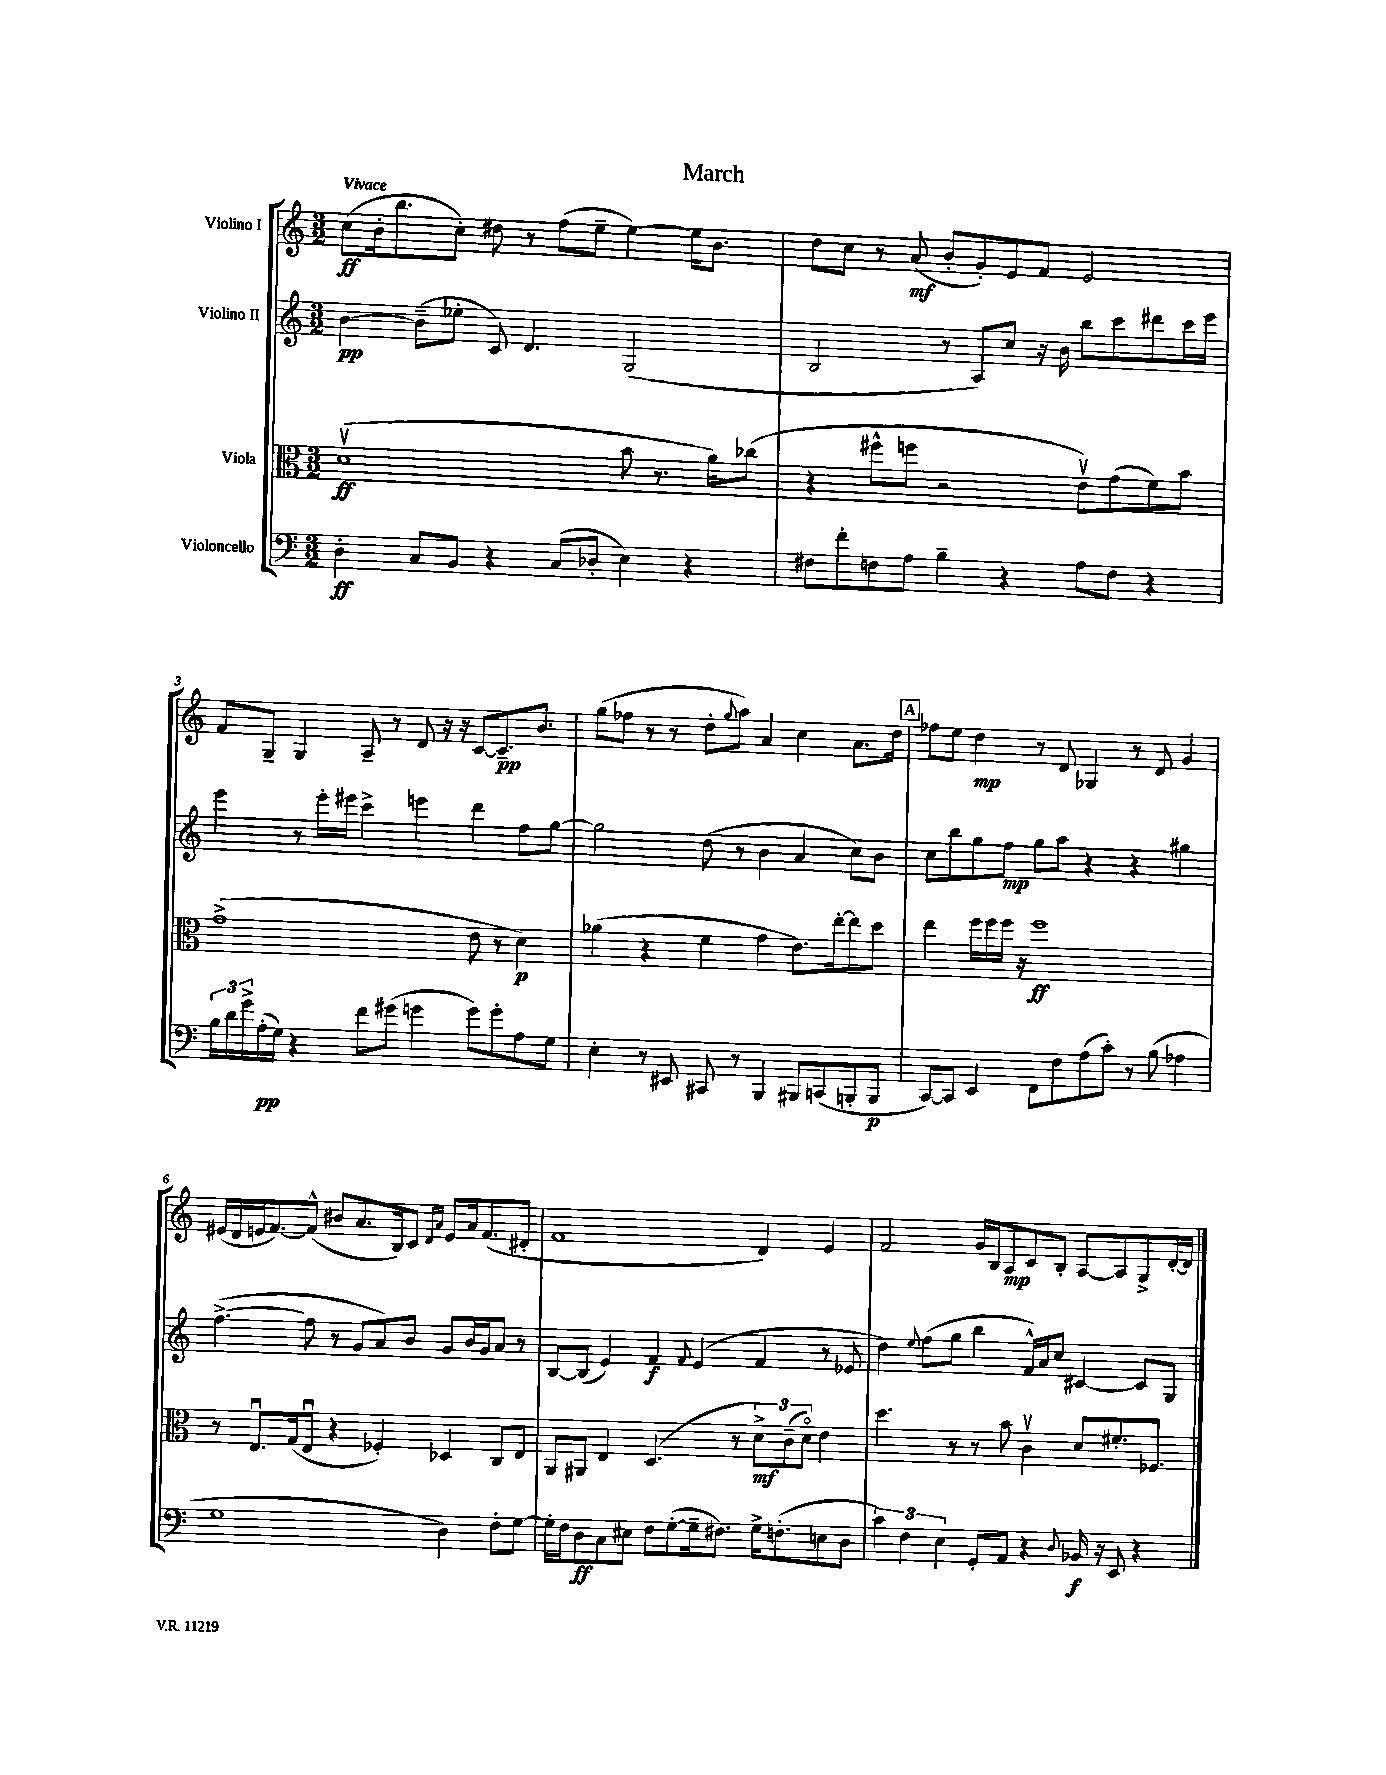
\header { title = "March" }
<<
\new StaffGroup <<
\new Staff = "s0" \with { instrumentName = "Violino I" } {
    \clef treble \key c \major \numericTimeSignature \time 3/2 \tempo "Vivace"
    c''8\ff( b'16-. b''8. c''8-.) dis''8 r8 f''8( e''8-- e''4~) e''16 b'8. |
    d''8 c''8 r8 a'8\mf( b'8-. g'8-.) e'8 f'8 e'2 |
    f'8 g8-- g4 a8-- r8 d'8 r16 r16 c'8~ c'8.--\pp b'8. |
    g''8( fes''8 r8 r8 d''8-. \appoggiatura { g''8 } a''8) a'4 c''4 a'8. d''16 |
    \mark \markup { \box "A" } fes''8 e''8 d''4\mp r8 d'8 ges4 r8 d'8 g'4 |
    eis'16( d'16 e'16 f'8.~) f'8-^( bis'8 a'8. b16) c'8 \grace { d'16 a'16 } e'8 a'16 f'8.( dis'8-. |
    f'1 d'4) e'4 |
    f'2 g'16 b16 a8\mp c'8 b8-. a8~ a8 g8-> d'16~-. d'16 \bar "|." |
}
\new Staff = "s1" \with { instrumentName = "Violino II" } {
    \clef treble \key c \major \numericTimeSignature \time 3/2
    b'4~\pp b'8--( ees''8-. c'8) d'4. g2( |
    b2 r8 a8) c''8 r16 b'16 b''8 c'''8 dis'''8 c'''16 e'''16 |
    e'''4 r8 e'''16-. eis'''16 c'''4-> e'''4 d'''4 f''8 g''8~ |
    g''2 d''8( r8 b'4 a'4 c''8) b'8 |
    \mark \markup { \box "A" } c''8 b''8 g''8 f''8\mp g''8 a''8 r4 r4 gis''4 |
    f''4.~->( f''8 r8 g'8 a'8) b'8 g'8 b'16 g'16 a'8 r8 |
    b8~ b8( e'4) f'4\f \appoggiatura { f'8 } e'4( f'4 r8 ees'8 |
    d''4) \appoggiatura { e''8 } f''8( g''8 b''4 f'16-^) a'16 c''8 cis'4~ cis'8 g8 \bar "|." |
}
\new Staff = "s2" \with { instrumentName = "Viola" } {
    \clef alto \key c \major \numericTimeSignature \time 3/2
    d'1\upbow\ff( b'8 r8. a'16) ces''8( |
    r4 fis''8-^ f''8 r2 e'8\upbow) g'8( f'8) b'8 |
    g'1->( e'8 r8 d'4\p) |
    aes'4( r4 f'4 g'4 e'8.) e''16~-. e''8 d''8 |
    \mark \markup { \box "A" } e''4 f''16 f''16 f''16 r16 f''1\ff |
    r8 e8.\downbow g16( e8\downbow r4 fes4-.) des4 c8 e8 |
    a,8 ais,8 e4 d4.( r8 \tuplet 3/2 { d'8->\mf) c'8--( d'8\flageolet) } e'4 |
    d''4. r8 r8 b'8 c'4\upbow d'8 fis'8.-. fes8. \bar "|." |
}
\new Staff = "s3" \with { instrumentName = "Violoncello" } {
    \clef bass \key c \major \numericTimeSignature \time 3/2
    d4-.\ff c8 b,8 r4 c8( des8-. e4) r4 |
    fis8 f'8-. f8 a8 b4-- r4 a8 f8 r4 |
    \tuplet 3/2 { b16 d'16 g'16-> } a16-.\pp( g16) r4 f'8 gis'8( g'4 g'8) g'8-. a8 g8 |
    e4-. r8 eis,8 cis,8 r8 b,,4 bis,,8 c,8( b,,8-. b,,8\p |
    \mark \markup { \box "A" } c,8~) c,8 e,4 f,8 f8 a8( c'8-.) r8 b8( aes4 |
    g1 d4) f8-. g8~ |
    g16-. f16 d8\ff c8 eis8 f8 g8~-.( g16-- fis8.) g16-> f8.-.( e8 d8 |
    \tuplet 3/2 { c'4) f4 e4 } g,8-. a,8 r4 \appoggiatura { d8 } bes,16\f r16 e,8 r4 \bar "|." |
}
>>
>>
